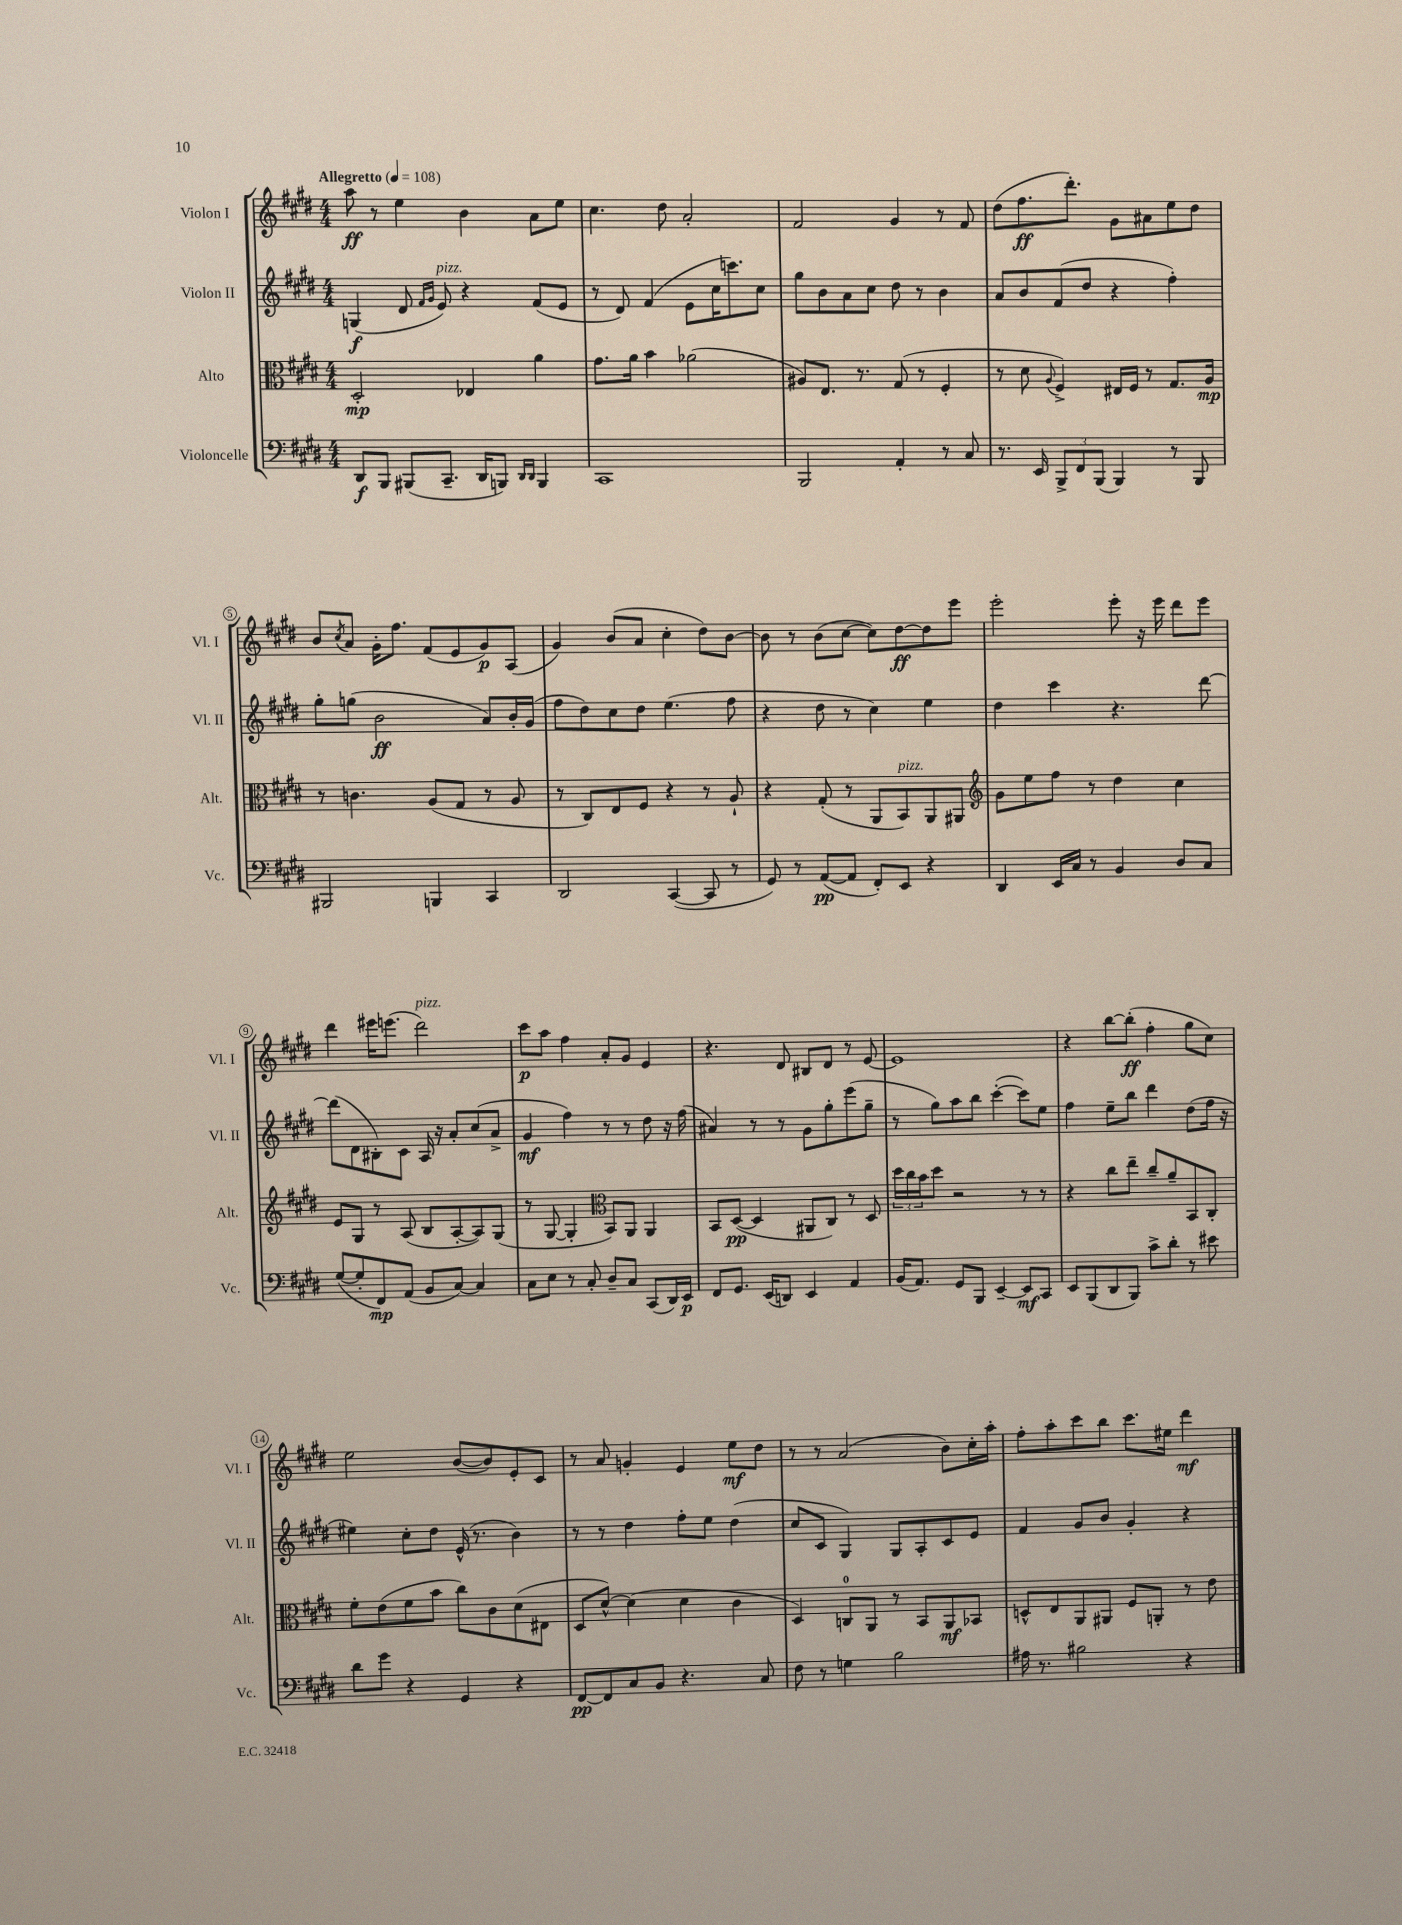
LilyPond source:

<<
\new StaffGroup <<
\new Staff = "s0" \with { instrumentName = "Violon I" shortInstrumentName = "Vl. I" } {
    \clef treble \key e \major \numericTimeSignature \time 4/4 \tempo "Allegretto" 4 = 108
    a''8\ff r8 e''4 b'4 a'8 e''8 |
    cis''4. dis''8 a'2-. |
    fis'2 gis'4 r8 fis'8 |
    dis''8( fis''8.\ff dis'''8.-.) gis'8 ais'8 e''8 dis''8 |
    b'8 \acciaccatura { cis''8 } a'8 gis'16-. fis''8. fis'8( e'8 gis'8\p) a8( |
    gis'4) b'8( a'8 cis''4-. dis''8) b'8~ |
    b'8 r8 b'8( cis''8~ cis''8) dis''8~\ff dis''8 e'''8 |
    e'''2-. e'''8-. r16 e'''16 dis'''8 e'''8 |
    dis'''4 eis'''16 e'''8.( dis'''2^\markup { \italic "pizz." }) |
    cis'''8\p a''8 fis''4 a'8-. gis'8 e'4 |
    r4. dis'8 bis8 dis'8 r8 e'8~ |
    e'1 |
    r4 b''8~ b''8-.\ff( fis''4-. gis''8 cis''8) |
    e''2 b'8~( b'8) e'8-. cis'8 |
    r8 a'8 g'4-. e'4 e''8\mf dis''8 |
    r8 r8 a'2( b'8) cis''16-. a''16-. |
    fis''8-. a''8-. cis'''8 b''8 cis'''8. eis''16 dis'''4\mf \bar "|." |
}
\new Staff = "s1" \with { instrumentName = "Violon II" shortInstrumentName = "Vl. II" } {
    \clef treble \key e \major \numericTimeSignature \time 4/4
    g4\f( dis'8 \grace { fis'16 gis'16 } e'8^\markup { \italic "pizz." }) r4 fis'8( e'8 |
    r8 dis'8) fis'4( e'8 cis''16 c'''8.) cis''8 |
    gis''8 b'8 a'8 cis''8 dis''8 r8 b'4 |
    a'8 b'8 fis'8( dis''8 r4 fis''4-.) |
    gis''8-. g''8( b'2\ff a'8) b'16-. gis'16( |
    fis''8 dis''8) cis''8 dis''8 e''4.( fis''8 |
    r4 dis''8 r8 cis''4) e''4 |
    dis''4 cis'''4 r4. dis'''8~ |
    dis'''8( dis'8 bis8-.) cis'8 a16 r16 a'8-. cis''8( a'8-> |
    gis'4\mf fis''4) r8 r8 dis''8 r16 fis''16( |
    ais'4) r8 r8 gis'8 gis''8-. e'''8( gis''8-- |
    r8 gis''8) a''8 b''8 cis'''4~-.( cis'''8) e''8 |
    fis''4 e''8-- b''8 dis'''4 dis''8( fis''16 r16 |
    eis''4) cis''8-. dis''8 e'16-^( r8. b'4) |
    r8 r8 dis''4 fis''8-. e''8 dis''4( |
    cis''8 cis'8 gis4) gis8 a8-. cis'8 e'8 |
    fis'4 gis'8 b'8 gis'4-. r4 \bar "|." |
}
\new Staff = "s2" \with { instrumentName = "Alto" shortInstrumentName = "Alt." } {
    \clef alto \key e \major \numericTimeSignature \time 4/4
    dis2-.\mp ees4 a'4 |
    gis'8. a'16 b'4 aes'2( |
    ais8) e8. r8. gis8( r8 fis4-. |
    r8 dis'8 \appoggiatura { a8 } fis4->) eis16 fis16 r8 gis8. a16\mp |
    r8 c'4. a8( gis8 r8 a8 |
    r8 cis8) e8 fis8 r4 r8 a8-! |
    r4 gis8-.( r8 a,8 b,8^\markup { \italic "pizz." }) a,8 ais,8 |
    \clef treble gis'8 e''8 fis''8 r8 dis''4 cis''4 |
    e'8 gis8 r8 a8( b8 a8~-. a8) gis8( |
    r8 gis8~ gis4-. \clef alto b,8) a,8 a,4 |
    b,8 dis8~\pp( dis4 ais,8 cis8) r8 dis8 |
    \tuplet 3/2 { dis''16 cis''16 b'16 } dis''8 r2 r8 r8 |
    r4 cis''8 e''8-- cis''8-- a'8-- b,8 cis8-. |
    fis'8-. e'8( fis'8 b'8 cis''8) cis'8 dis'8( eis8 |
    dis8 dis'8~-^) dis'4( dis'4 cis'4 |
    dis4) c8-0 a,8 r8 b,8 a,8\mf bes,8 |
    d8-^ e8 a,8 ais,8 fis8 a,8-. r8 e'8 \bar "|." |
}
\new Staff = "s3" \with { instrumentName = "Violoncelle" shortInstrumentName = "Vc." } {
    \clef bass \key e \major \numericTimeSignature \time 4/4
    dis,8\f b,,8 bis,,8( cis,8.-- dis,16 b,,8) \grace { dis,16 dis,16 } b,,4 |
    cis,1 |
    b,,2 a,4-. r8 cis8 |
    r8. e,16 \tuplet 3/2 { b,,8-> fis,8 b,,8( } b,,4) r8 b,,8 |
    bis,,2 b,,4 cis,4 |
    dis,2 cis,4~( cis,8 r8 |
    gis,8) r8 a,8~\pp( a,8 fis,8-.) e,8 r4 |
    dis,4 e,16 cis16 r8 b,4 dis8 cis8 |
    gis8~( gis8-. fis,8\mp) a,8( b,8 cis8~) cis4 |
    cis8 e8 r8 cis8-. dis8-- cis8 cis,8( dis,16) e,16\p |
    fis,8 gis,8. e,16( d,8) e,4 a,4 |
    b,16( a,8.) gis,8 b,,8 e,4~-- e,8\mf cis,8 |
    e,8 b,,8( dis,8 b,,8) cis'8-> dis'8-. r8 eis'8 |
    dis'8 gis'8 r4 gis,4 r4 |
    fis,8~\pp fis,8 cis8 b,8 r4. cis8 |
    fis8 r8 g4 b2 |
    ais16 r8. bis2 r4 \bar "|." |
}
>>
>>
\layout { \context { \Score \override BarNumber.stencil = #(make-stencil-circler 0.1 0.3 ly:text-interface::print) } }
